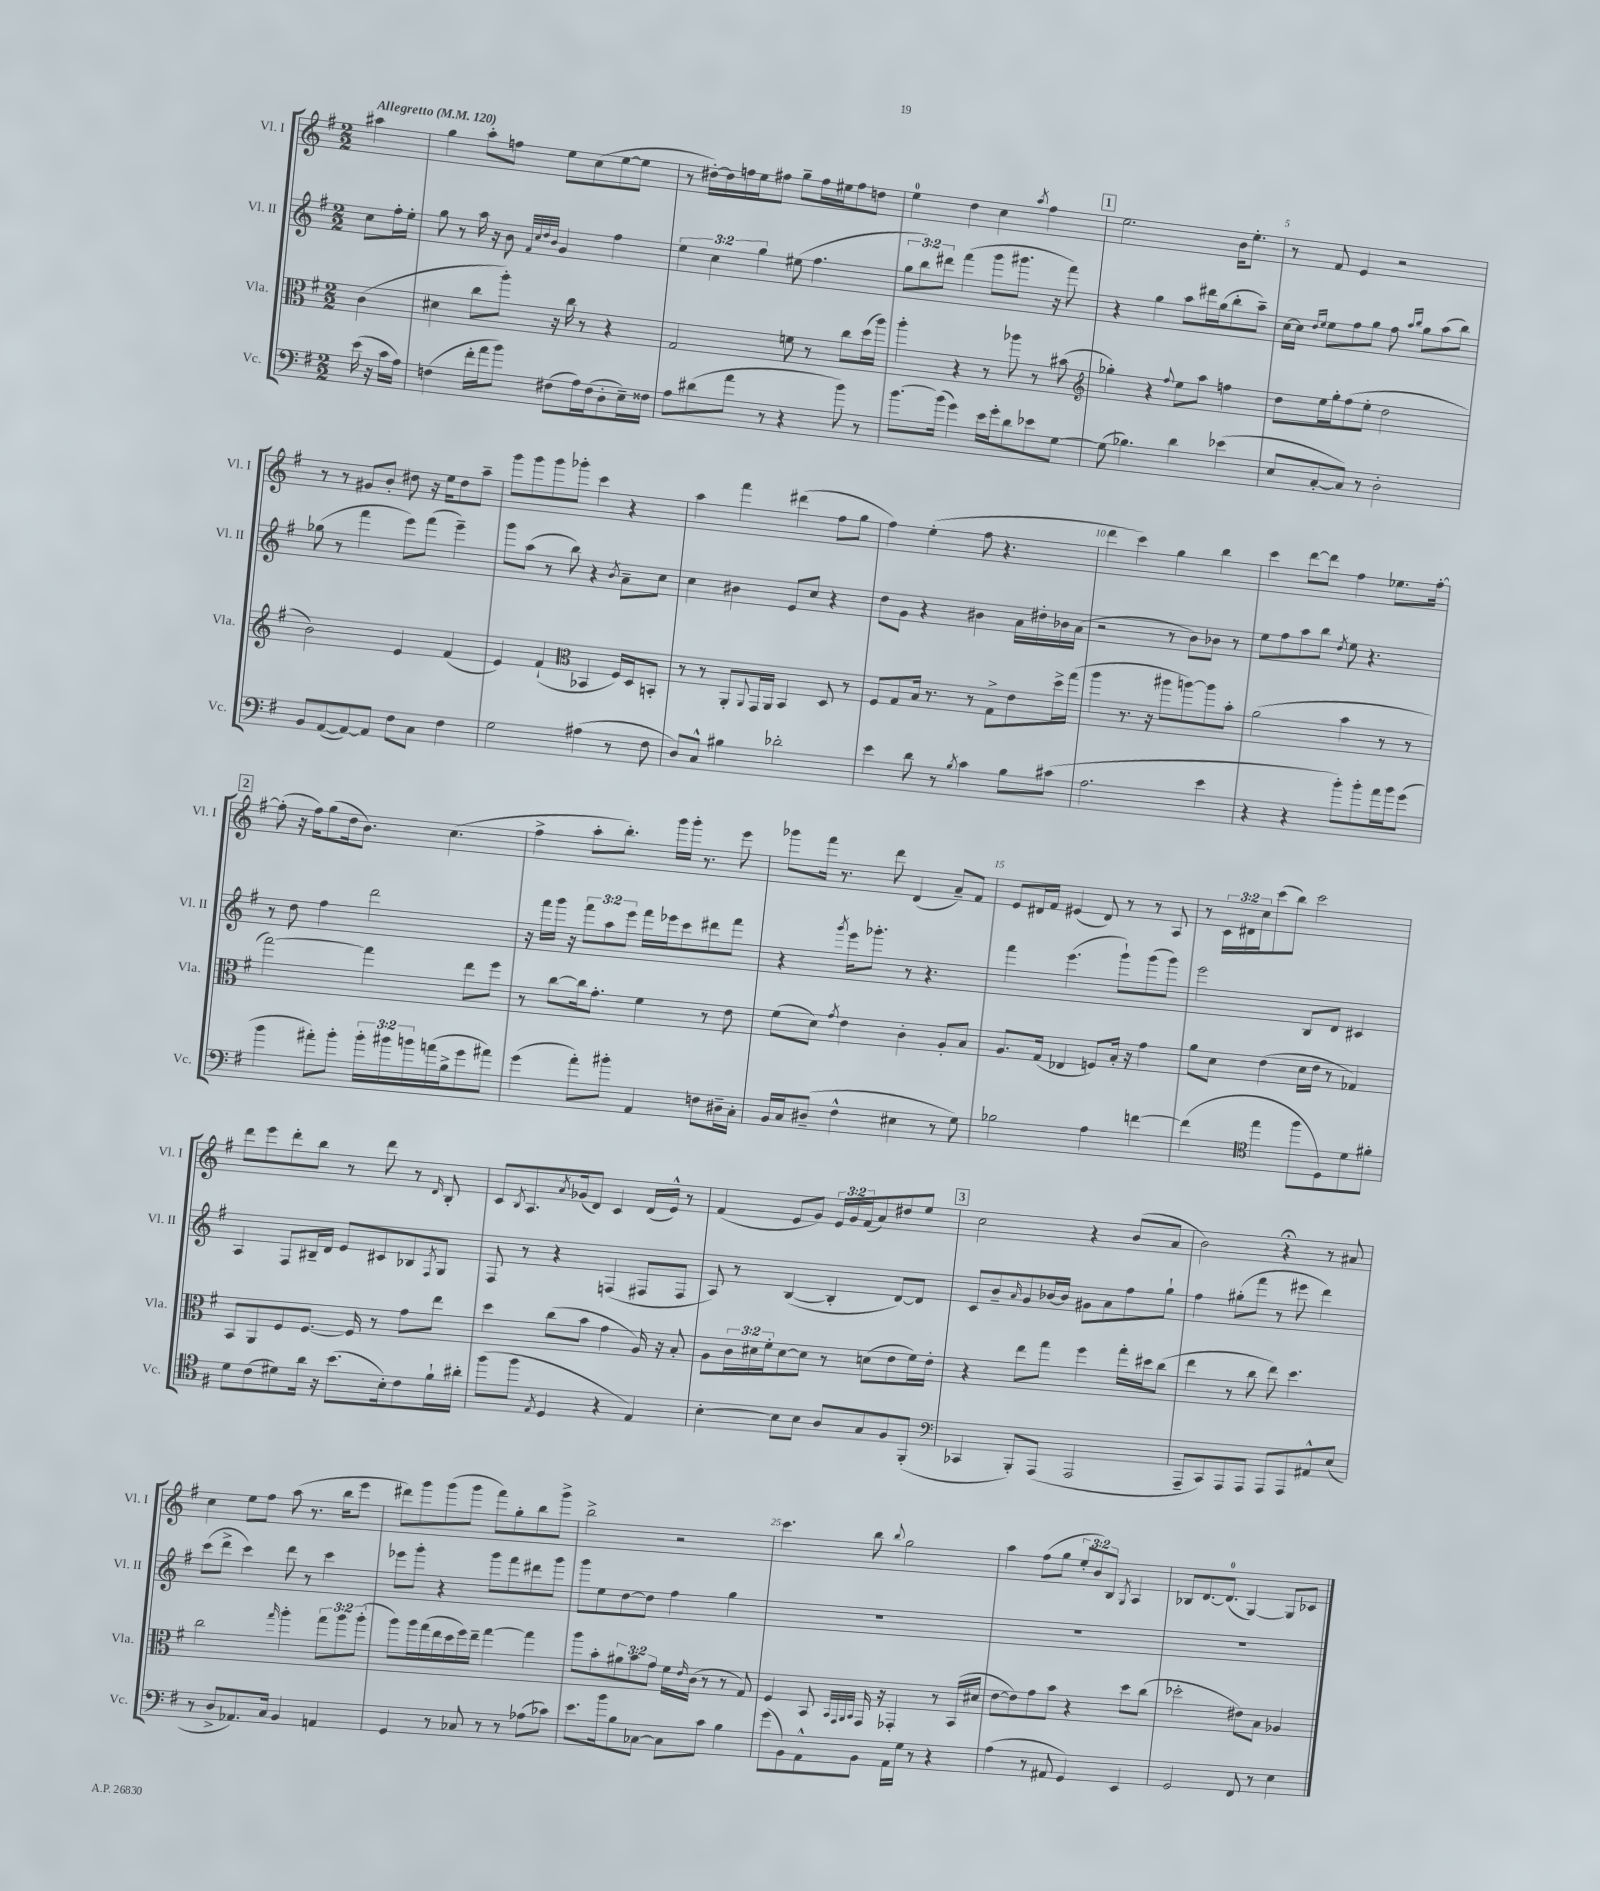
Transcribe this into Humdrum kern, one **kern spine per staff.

**kern	**kern	**kern	**kern
*staff4	*staff3	*staff2	*staff1
*clefF4	*clefC3	*clefG2	*clefG2
*k[f#]	*k[f#]	*k[f#]	*k[f#]
*M2/2	*M2/2	*M2/2	*M2/2
*MM120	*MM120	*MM120	*MM120
(16e\	(4c\	8cc\L	4aa#\
16r	.	.	.
16c\LL	.	16ff#'\L	.
16A\JJ)	.	16ee'\JJ	.
=	=	=	=
(4F\	4d#\	8gg\	4gg\
.	.	8r	.
16f#'\LL	8cc\L	16aa\	8aa'\L
16a\J	.	16r	.
8b\J)	8aa'\J)	8b\	8ff\J
.	.	32qqf#/LLL	.
.	.	32qqcc/	.
.	.	32qqdd/	.
.	.	32qqb/JJJ	.
(8F#\L	16r	4g/	8ee\L
.	16cc\	.	.
16A\L)	8r	.	(8cc\
(16F#\J	.	.	.
8D'\	4r	4ff#\	[8ee\
16E~\L)	.	.	8ee\]J
16F##\JJ	.	.	.
=	=	=	=
8A\L	2G/	6ee\	8r
(8d#\	.	.	[16dd#'\LL)
.	.	6cc\	.
.	.	.	16dd#\]
8a\J	.	.	16ff\
.	.	.	16ee\J
.	.	6gg\	.
8r	.	.	8ff#\J
4r	8f\	(8ee#\	8gg~\L
.	8r	4.ff#\	16ff#\L
.	.	.	16ee#\J
8b\)	8cc\L	.	8ff#\
8r	(16dd\L	.	8dd\J
.	16aa\JJ)	.	.
=	=	=	=
[8.b\L	4aa'\	12gg\L	4ee\
.	.	12bb\)	.
.	.	12ddd#\J	.
(16b\]Jk	.	.	.
4g\)	4r	(4fff#\	4dd\
16e\LL	8r	8ggg\L	4cc\
16g'\J	.	.	.
8d\	8aa-\	8.ggg#\J	.
.	.	.	8qaa/
8e-\	8r	.	4ff#\
.	.	16r	.
[8G\J	(8b#\	8fff#\)	.
=	=	=	=
*	*clefG2	*	*
(8G\]	4gg-'\)	4r	2.ee\
4.B-\)	.	.	.
.	4r	4gg\	.
.	8qqff#/	.	.
4d\	8ee\L	8aa\L	.
.	8aa\J	16ddd#\L	.
.	.	(16gg\J	.
(4e-\	4ff\	8bb'\	16b\LK
.	.	.	8.ee'\J
.	.	8aa~\J)	.
=	=	=	=
8E/L	8dd\L	[16cc\LL	8r
.	.	16cc\]JJ	.
.	.	16qqdd/LL	.
.	.	16qqee/JJ	.
[8C'/	16ee\L	8ee\L	8f#/
.	16gg'\J	.	.
8C/]J)	(8ff#\	8ff#\	4e/
8r	8ee'\J	8gg\J	.
2D'\	2dd\	8ff#\	2r
.	.	16qqaa/LL	.
.	.	16qqbb/JJ	.
.	.	8gg\L	.
.	.	(8aa\	.
.	.	8bb\J)	.
=	=	=	=
8BB/L	2b\)	(8gg-\	8r
([8AA/	.	8r	8r
8AA/_)	.	4fff#\	8g#/L
8AA/]J	.	.	8b'/J
8F#\L	4e/	8eee\L)	8dd#\
8C\J	.	(8fff#\J	16r
.	.	.	16ee\LK
4F#\	(4f#/	4eee~\)	8dd#\
.	.	.	8aa~\J
=	=	=	=
2G\	4e/)	8ggg\L	8ggg\L
.	.	(8aa\J	8ggg\
.	(4f#`/	8r	8ggg\
.	.	8bb\)	8ggg-'\J
*	*clefC3	*	*
(4A#\	4BB-/	4r	4ccc\
.	.	8qb/	.
8r	16F#/LL)	8a~\L	4r
.	16D/J	.	.
8F#\	8BB'/J	8cc\J	.
=	=	=	=
8D/L)	8r	4cc\	4aa\
8C^^/J	8r	.	.
4B#\	8AA'/L	4b#\	4fff#\
.	8qqAA/	.	.
.	16GG/L	.	.
.	16AA/JJ	.	.
2d-'\	4BB/	8e/L	(4ddd#\
.	.	8cc/J	.
.	8D/	4r	8ff#\L
.	8r	.	8gg\J
=	=	=	=
4e\	8F#/L	8dd\L	4ff#\)
.	8G/	8g\J	.
8d\	16B/Jk	4r	(4ee'\
.	8.r	.	.
8r	.	.	.
8qB/	.	.	.
4c\	8r	4b#\	8ff#\
.	8G^\L	.	4.r
8B\L	8e\	16a\LL	.
.	.	16dd#'\	.
(8c#\J	16dd^\L	16b-\	.
.	(16gg\JJ	(16a\JJ	.
=	=	=	=
2.A\	4aa\	2r	4ddd\
.	8.r	.	4ccc\)
.	16r	.	.
.	8aa#\L	8r	4gg\
.	[8aa\)	8b\L)	.
4e\	8aa\]	8b-\J	4bb\
.	8b'\J	8r	.
=	=	=	=
4r	(2a\	8ee\L	4ccc\
.	.	8ff#\	.
4r	.	8aa\	[8ddd\L
.	.	8bb\J	8ddd\]J
.	.	8qdd/	.
8b'\L)	4b\	8ee\	4ff#\
8b'\	.	4.r	.
16a\L	8r	.	8.ee-\L
16b\J	.	.	.
(8g\J	8r	.	.
.	.	.	[16ff#'\Jk
=	=	=	=
4b\	[2gg\)	8r	(8ff#'\]
.	.	8dd\	16r
.	.	.	16ff#\LK)
8a#'\L)	.	4ff#\	(8gg\
8b'\J	.	.	16dd\k
.	.	.	8.b\J)
24b'\LL	4gg\]	2ddd\	.
24b#\	.	.	.
24b\	.	.	.
(16a\	.	.	(4.cc\
16B^\J	.	.	.
8g\	8ee\L	.	.
8a#\J)	8ff#\J	.	.
=	=	=	=
(4g\	8r	16r	4ff#^\
.	.	16fff#\LL	.
.	[8cc\L	16ggg\JJ	.
.	.	16r	.
8a'\L)	16cc\]k	12fff#\L	8aa'\L
.	8.g'\J	.	.
.	.	12aa\	.
8b#'\J	.	.	8.bb'\J)
.	.	12eee\J	.
4AA/	4f#\	16fff#\LL	.
.	.	16eee-\J	16ggg\LL
.	.	8ccc\	16ggg'\JJ
.	.	.	8.r
8F\L	8r	8ddd#\	.
16D#~\L	8e\	8fff#\J	8eee\
16C'\JJ	.	.	.
=	=	=	=
16BB/LL	(8f#\L	4r	8ggg-\L
16C/J	.	.	.
(8D#~/J	8d\J)	.	16fff#\Jk
.	.	.	8.r
.	8qg/	8qggg/	.
4F#^^\	4e\	16eee\LK	.
.	.	8.ggg-'\J	.
.	.	.	8ddd\
4E#\	4c'\	8r	(4d/
.	.	4.r	.
8r	8A'/L	.	8a~/L)
8G\)	8B/J	.	8f#/J
=	=	=	=
2B-\	8.A/L	4fff#\	8e/L
.	.	.	16d#/L
.	(16G/Jk	.	16f#/JJ
.	4E-/	(4.eee\	(4e#/
4A\	8F/L)	.	8d#/)
.	16B'/Jk	8ggg`\L)	8r
.	16r	.	.
[4f\	4g\	(8ggg\	8r
.	.	8ggg\J)	8A/
=	=	=	=
(4f\]	8a\L	2eee\	8r
.	8d\J	.	24c\LL
.	.	.	24d#\
.	.	.	24cc\J
*clefC4	*	*	*
4ee\	(4e\	.	(8ccc\
.	.	.	8bb\J)
8ff#\L	16d\LL	8B/L	2ccc\
.	16e\JJ	.	.
8D\)	8r	8d/J	.
8d\	4G-/)	4c#/	.
8f#'\J	.	.	.
=	=	=	=
8d\L	8BB/L	4A/	8ddd\L
(8c\	8AA/	.	8eee\
8d#\)	8F#/	8F#/L	8ddd'\
16a\Jk	[8.F#/J	16B#~/L	8bb\J
16r	.	16d/JJ	.
(8.b\L	.	8e/L	8r
.	16F#/]	.	.
.	8r	8c#/	8ddd\
16B'\k)	.	.	.
8c\	8g\L	8B-/	8r
.	.	8qF#/	16qqd/
16f#`\L	8ee\J	8G/J	8B'/
16a#'\JJ	.	.	.
=	=	=	=
(8ff#\L	4dd\	8F#/	8c/L
.	.	.	8qB/
8ff#\J	.	8r	8.A/
8qE/	.	.	.
4D/	(8cc\L	4r	.
.	.	.	8qa/
.	.	.	(16g-/k
.	8b\J	.	8d/J)
4r	4g\	(4F/	4c/
4E/)	16A/)	8F#/L	(16d/LL
.	16r	.	16e^^/JJ)
.	8B'/	8F#/J	8r
=	=	=	=
[4B'\	8A\L	8A/)	(4f#/
.	24c\L	8r	.
.	24d#\	.	.
.	24f#'\J	.	.
8B\]L	[8d#\	([4B/	8e/L
8B\J	8d#\]J	.	8g/J)
8A/L	8r	4B'/]	24e/LL
.	.	.	24g/
.	.	.	(24f#/J
8G/	(8d\L	.	8a/)
8F#/	8e\	[8d/L)	8dd#/
(8FF#'/J	16f#\L)	8d/]J	8ee/J
.	16e'\JJ	.	.
=	=	=	=
*clefF4	*	*	*
4CC-/	4r	8c/L	2cc\
.	.	8b~/	.
.	.	16qqa/	.
8BBB'/L)	8ee\L	8g/	.
(8AAA/J	8gg\J	[16b-/L	.
.	.	16b-/]JJ	.
2AAA/	4ff#\	8g#\L	4r
.	.	8a\	.
.	16gg'\LL	8ff#\	(8b/L
.	16dd#\J	.	.
.	(8cc\J	8gg`\J	8a/J
=	=	=	=
8AAA~/L	4ee\	4ff#\	2b\)
8CC/)	.	.	.
8AAA/	8r	(8gg#'\L	.
8AAA/J	8cc\	8fff#\J	.
8AAA/L	8ee\)	8r	4r;
8AAA/	4.dd\	8eee#\	.
8AA#^^/	.	4ddd\)	8r
(8E/J	.	.	8a#/
=	=	=	=
8r	2cc\	(8ccc\L	4cc\
8D^/L	.	8ddd^\J	.
8.AA-/)	.	4ccc\)	8ee\L
.	.	.	8ff#\J
16C/Jk	.	.	.
.	16qqgg/	.	.
4BB/	4aa'\	8ddd\	(8aa\
.	.	8r	8.r
4AA/	12gg\L	4ccc\	.
.	.	.	16bb\LK
.	12aa\	.	.
.	.	.	8eee\J
.	(12aa'\J	.	.
=	=	=	=
4GG/	8aa\L)	8eee-\L	8ddd#\L)
.	16aa\L	8ggg'\J	8ggg\
.	(16gg\	.	.
8r	16ee\	4r	(8ggg\
.	16dd\	.	.
8C-/	16ff#\)	.	8ggg\J
.	16ee~\JJ	.	.
8r	[4gg\	8ggg\L	8fff#\L)
8r	.	8fff#\	8gg'\
(8A-\L	4gg\]	8ddd#\	8bb\
8c-\J)	.	8ggg\J	8ggg^\J
=	=	=	=
8.e\L	8aa\L	8ggg\L	2bb^\
.	8b'\	8ee\	.
16b\k	.	.	.
8B\	12a#\	[8dd\	.
.	12b\	.	.
[8C-\J	.	8dd\]J	.
.	12g\J	.	.
8C-\]L	16f#\LL	4ff#\	2r
.	16qqe/	.	.
.	(16c\JJ	.	.
8c\J	8r	.	.
4B\	8r	4gg\	.
.	8G/)	.	.
=	=	=	=
(8g\L	4F#/	1r	4.ccc\
8BB\)	.	.	.
8AA^^\	8BB/	.	.
.	32qqBB/LLL	.	.
.	32qqGG/	.	.
.	32qqAA/	.	.
.	32qqBB/JJJ	.	.
8BB\J	16GG/	.	8bb\
.	16r	.	.
.	.	.	8qqbb/
16AA\LL	4GG-'/	.	2gg\
16G\JJ	.	.	.
8r	.	.	.
4r	8r	.	.
.	(16BB/LL	.	.
.	16d#/JJ	.	.
=	=	=	=
(4A\	[8e\L	1r	4aa\
.	8e\])	.	.
8r	8g\	.	(8ff#\L
8AA#/	8b\J	.	8gg\J
4GG/)	4r	.	12ee'/L
.	.	.	12b/)
.	.	.	12B/J
.	.	.	8qG/
4EE/	8dd\L	.	4A/
.	(8cc\J	.	.
=	=	=	=
2GG/	2dd-'\	1r	8B-/L
.	.	.	[8.d/
.	.	.	(8.d/]J
8FF#/	8e#\L)	.	[4G/)
8r	8B\J	.	.
4E\	4A-/	.	8G/]L
.	.	.	8c-/J
==	==	==	==
*-	*-	*-	*-
